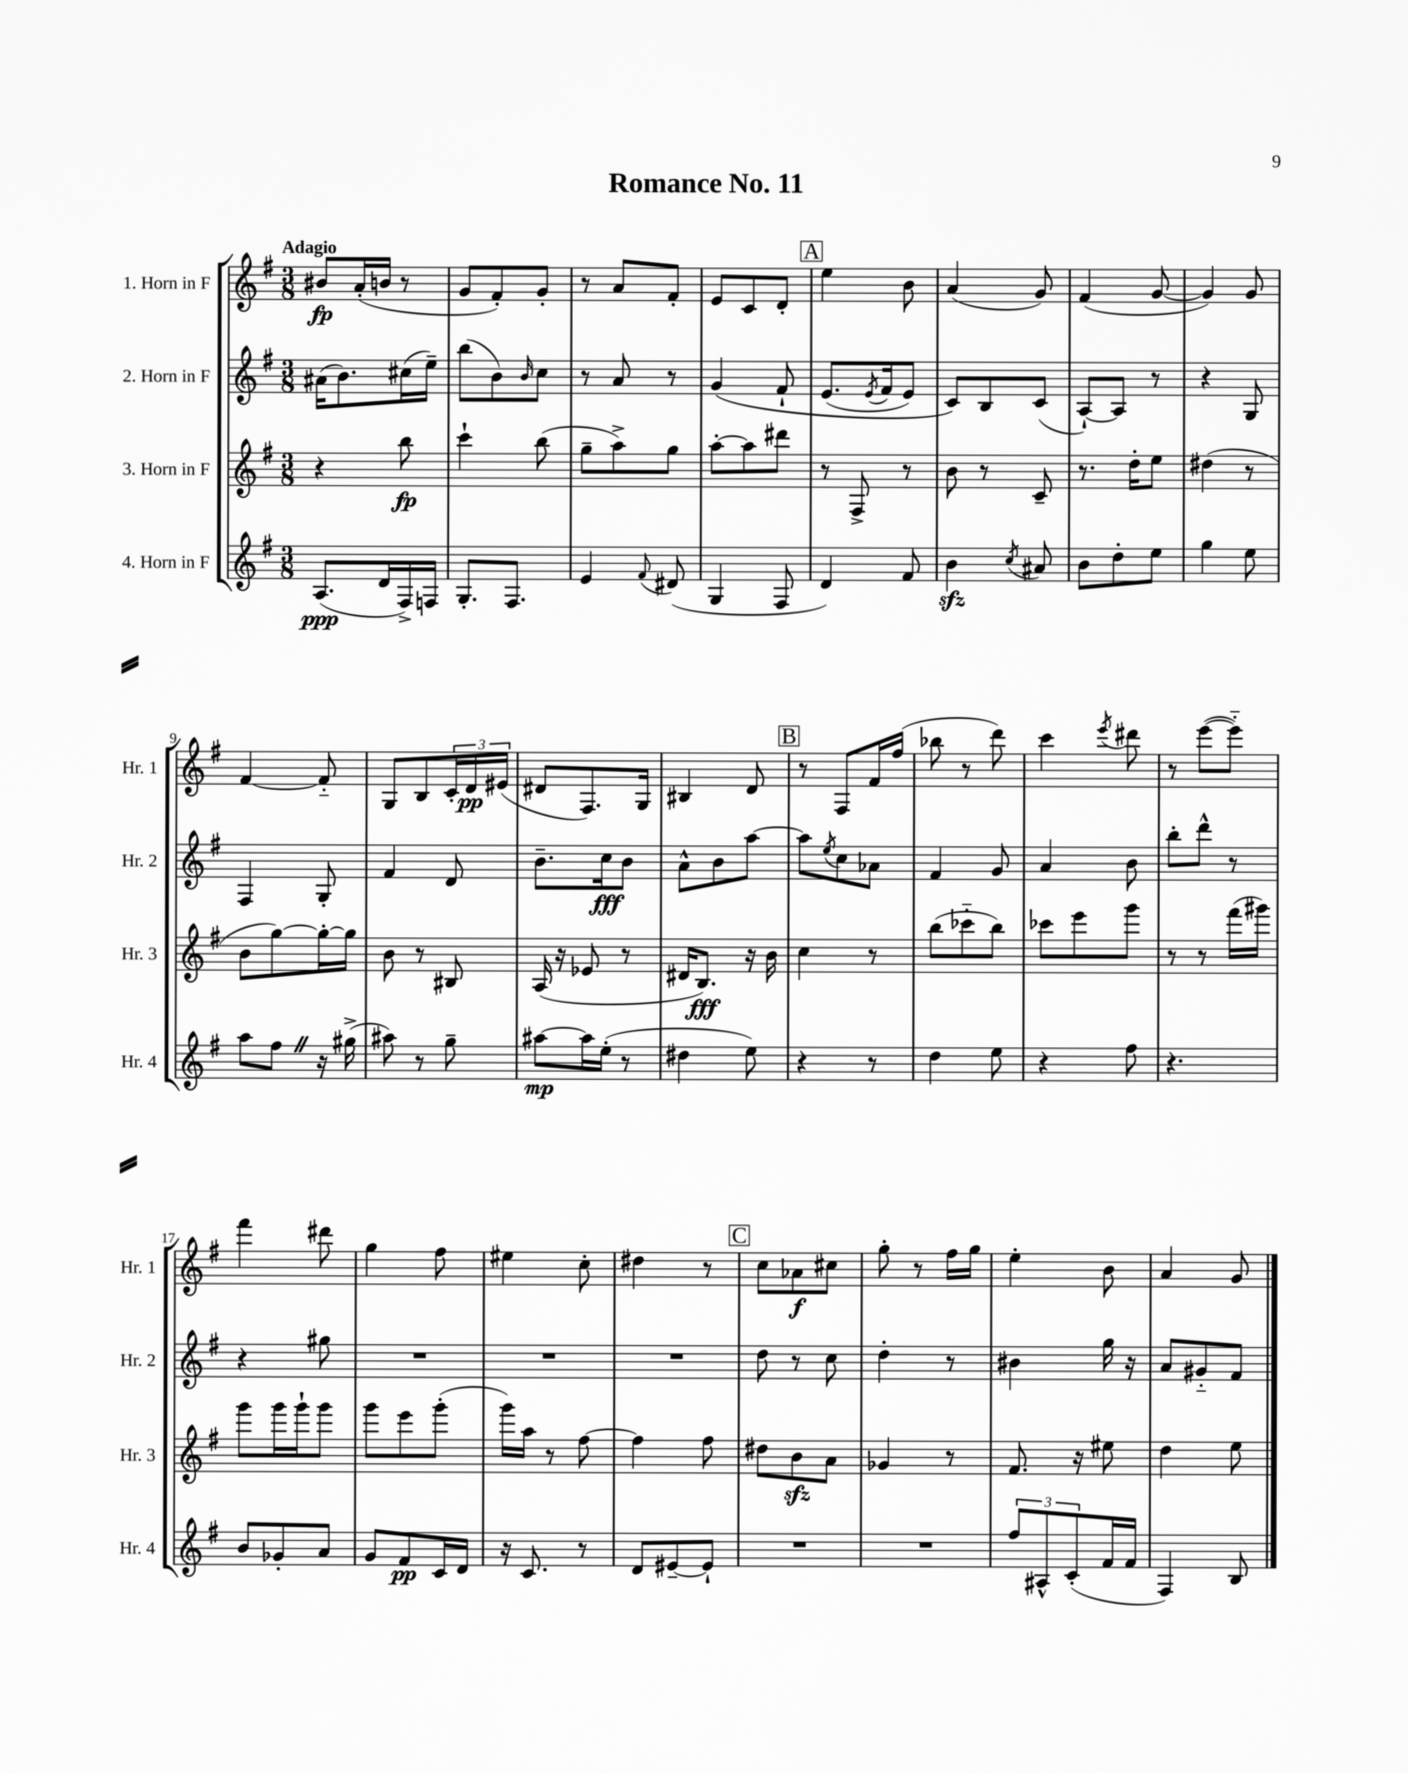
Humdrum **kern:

**kern	**kern	**kern	**kern
*staff4	*staff3	*staff2	*staff1
*clefG2	*clefG2	*clefG2	*clefG2
*k[f#]	*k[f#]	*k[f#]	*k[f#]
*M3/8	*M3/8	*M3/8	*M3/8
(8.A/L	4r	(16a#\LK	8b#/L
.	.	8.b\)	.
.	.	.	(16a'/L
16d/L	.	.	16b/JJ
16F#^/)	8bb\	(16cc#\L	8r
16F/JJ	.	16ee~\JJ)	.
=	=	=	=
8.G'/L	4ccc`\	(8bb\L	8g/L
.	.	8b\)	8f#'/)
8.F#/J	.	.	.
.	.	16qqb/	.
.	(8bb\	8cc\J	8g'/J
=	=	=	=
4e/	8gg~\L	8r	8r
.	8aa^\)	8a/	8a/L
8qqf#/	.	.	.
(8d#/	8gg\J	8r	8f#'/J
=	=	=	=
4G/	[8aa'\L	&(4g/	8e/L
.	8aa\]	.	8c/
8F#/	8ddd#\J	8f#`/	8d'/J
=	=	=	=
4d/)	8r	(8.e/L	4ee\
.	8F#^/	.	.
.	.	8qe/	.
.	.	16f#/k	.
8f#/	8r	8e/J)	8b\
=	=	=	=
4b\	8b\	8c/L&)	(4a/
.	8r	8B/	.
8qcc/	.	.	.
8a#/	8c~/	(8c/J	8g/)
=	=	=	=
8b\L	8.r	[8A`/L)	(4f#/
8dd'\	.	8A/]J	.
.	16dd'\LK	.	.
8ee\J	8ee\J	8r	[8g/
=	=	=	=
4gg\	(4dd#\	4r	4g/])
8ee\	8r	8G/	8g/
=	=	=	=
8aa\L	8b\L	4F#/	[4f#/
8ff#\J	[8gg\)	.	.
16r	16gg'\_L	8G'/	8f#'~/]
(16gg#^\	16gg\]JJ	.	.
=	=	=	=
8aa#\)	8b\	4f#/	8G/L
8r	8r	.	8B/
8gg~\	8B#/	8d/	24c'/L
.	.	.	24d/
.	.	.	(24e#/JJ
=	=	=	=
[8aa#\L	(16A/	8.b~\L	8d#/L
.	16r	.	.
16aa#\]L	8e-/	.	8.F#/)
(16ee'\JJ	.	16cc\k	.
8r	8r	8b\J	.
.	.	.	16G/Jk
=	=	=	=
4dd#\	16d#/LK	8a^^\L	4B#/
.	8.B/J)	.	.
.	.	8b\	.
8ee\)	16r	[8aa\J	8d/
.	16b\	.	.
=	=	=	=
4r	4cc\	8aa\]L	8r
.	.	8qee/	.
.	.	8cc\	8F#/L
8r	8r	8a-\J	16f#/L
.	.	.	(16ff#/JJ
=	=	=	=
4dd\	(8bb\L	4f#/	8bb-\
.	8ccc-'~\	.	8r
8ee\	8bb\J)	8g/	8ddd\)
=	=	=	=
4r	8ccc-\L	4a/	4ccc\
.	8eee\	.	.
.	.	.	8qeee/
8ff#\	8ggg\J	8b\	8ddd#\
=	=	=	=
4.r	8r	8bb'\L	8r
.	8r	8ddd^^\J	([8eee\L
.	(16fff#\LL	8r	8eee'~\]J)
.	16ggg#\JJ)	.	.
=	=	=	=
8b/L	8ggg\L	4r	4fff#\
8g-'/	16ggg\L	.	.
.	16ggg`\J	.	.
8a/J	8ggg\J	8gg#\	8ddd#\
=	=	=	=
8g/L	8ggg\L	4.r	4gg\
8f#/	8eee\	.	.
16c/L	(8ggg'\J	.	8ff#\
16d/JJ	.	.	.
=	=	=	=
16r	16ggg\LL)	4.r	4ee#\
8.c/	16aa\JJ	.	.
.	8r	.	.
8r	[8ff#\	.	8cc'\
=	=	=	=
8d/L	4ff#\]	4.r	4dd#\
[8e#~/	.	.	.
8e#`/]J	8ff#\	.	8r
=	=	=	=
4.r	8dd#\L	8dd\	8cc\L
.	8b\	8r	8a-\
.	8a\J	8cc\	8cc#\J
=	=	=	=
4.r	4g-/	4dd'\	8gg'\
.	.	.	8r
.	8r	8r	16ff#\LL
.	.	.	16gg\JJ
=	=	=	=
12ff#/L	8.f#/	4b#\	4ee'\
12A#^^/	.	.	.
(12c'/	.	.	.
.	16r	.	.
16f#/L	8ee#\	16gg\	8b\
16f#/JJ	.	16r	.
=	=	=	=
4F#/)	4dd\	8a/L	4a/
.	.	8g#'~/	.
8B/	8ee\	8f#/J	8g/
==	==	==	==
*-	*-	*-	*-
